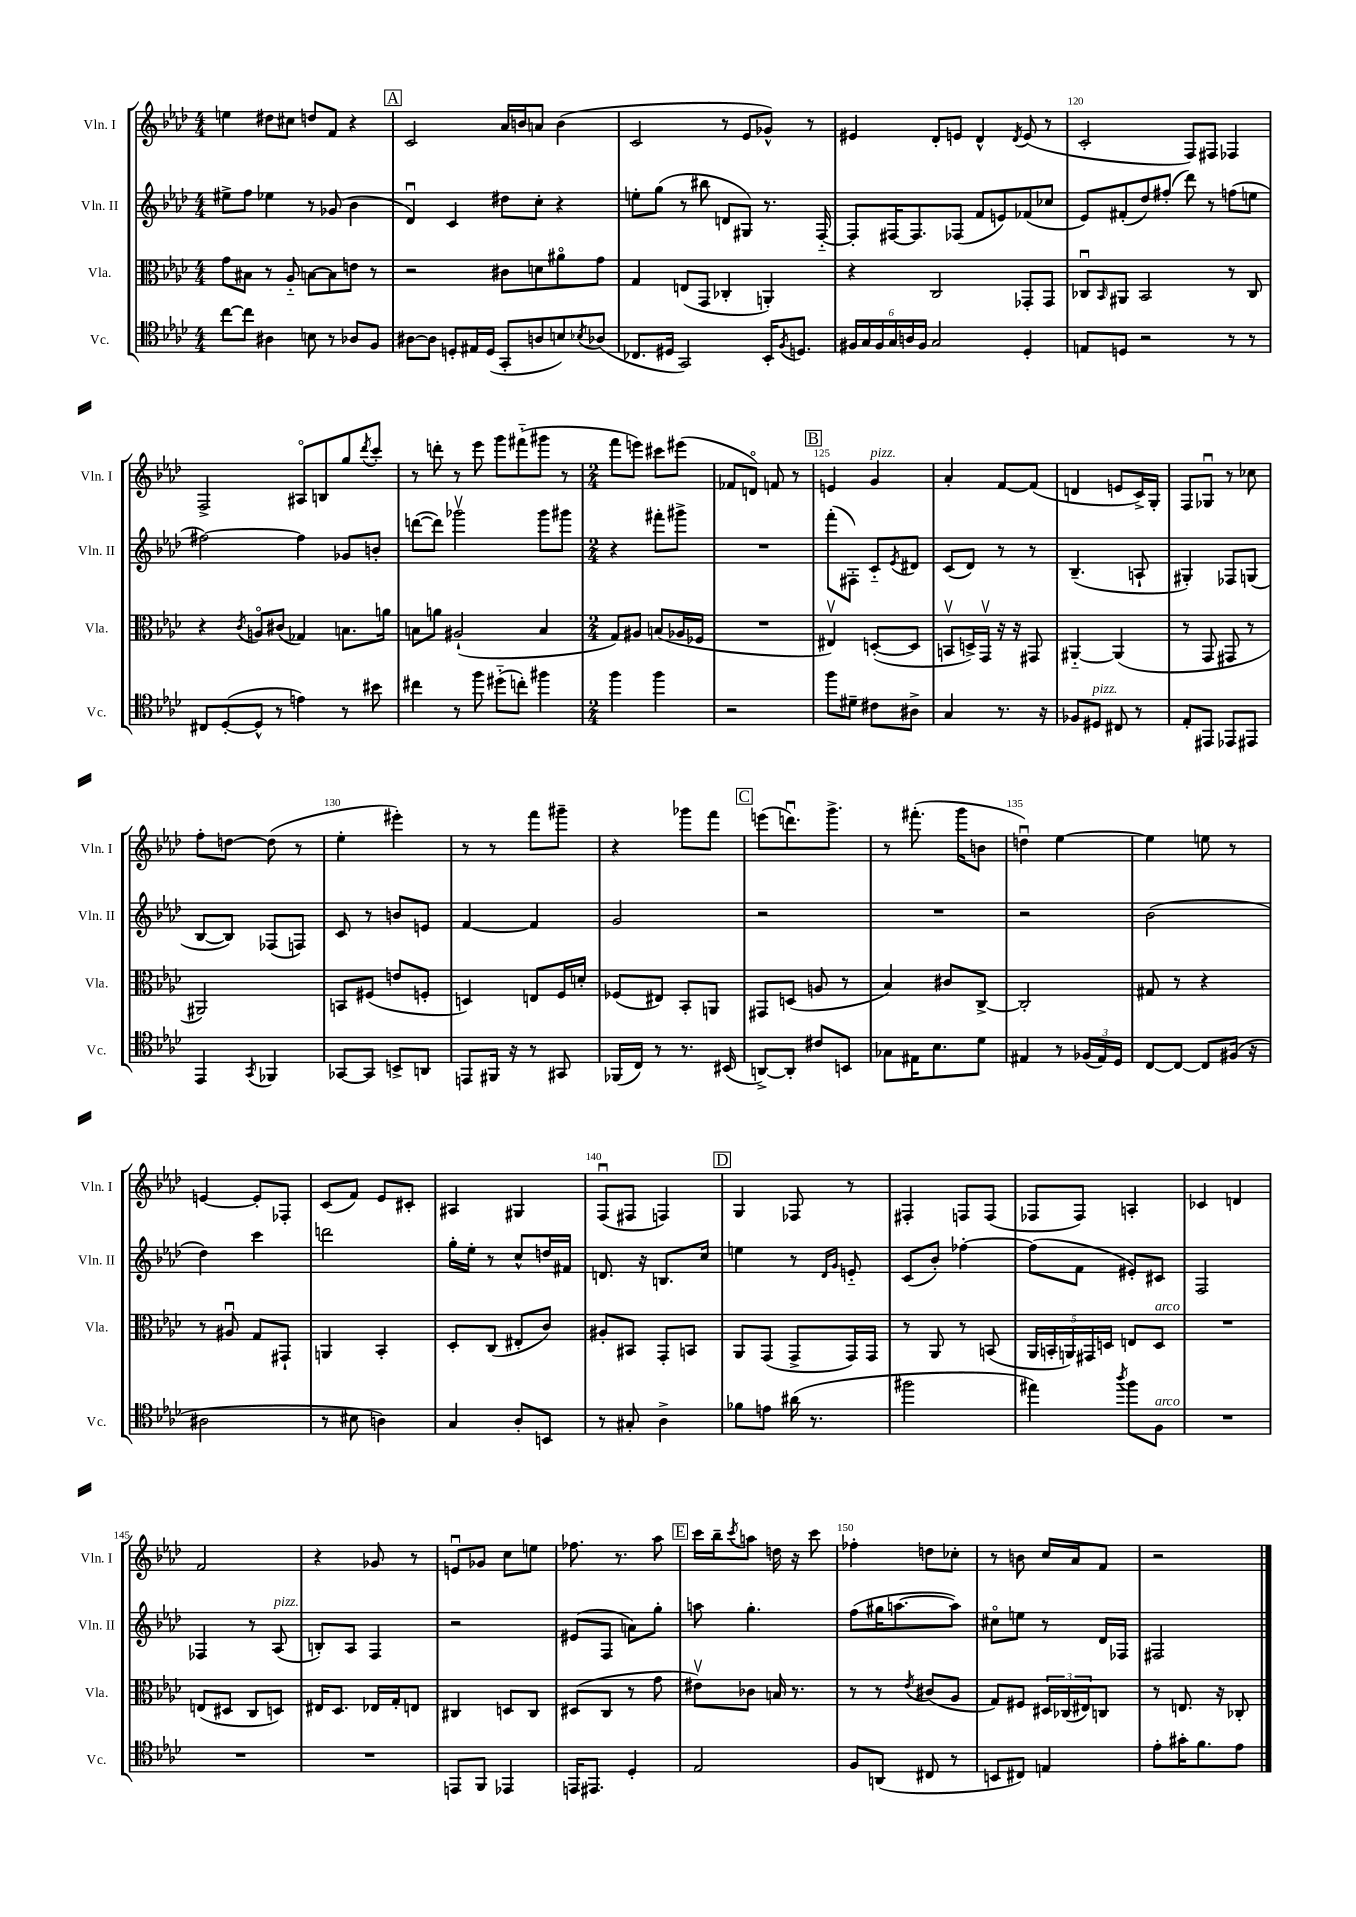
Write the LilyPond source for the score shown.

<<
\new StaffGroup <<
\new Staff = "s0" \with { instrumentName = "Vln. I" shortInstrumentName = "Vln. I" } {
    \clef treble \key aes \major \numericTimeSignature \time 4/4
    e''4 dis''8 cis''8 d''8 f'8 r4 |
    \mark \markup { \box "A" } c'2 aes'16 b'16 a'8 b'4( |
    c'2 r8 ees'8 ges'8-^) r8 |
    eis'4 des'8-. e'8 des'4-^ \acciaccatura { des'8 } e'8( r8 |
    c'2-. f8) fis8 fes4 |
    f2-> ais8\flageolet b8 g''8 \acciaccatura { des'''8 } c'''8-. |
    r8 d'''8-. r8 ees'''8 g'''8 fis'''8-_( gis'''8 r8 |
    \numericTimeSignature \time 2/4 f'''8 e'''8) cis'''8 eis'''8( |
    fes'8 d'8\flageolet) f'8 r8 |
    \mark \markup { \box "B" } e'4 g'4^\markup { \italic "pizz." } |
    aes'4-. f'8~ f'8( |
    d'4 e'8 c'16->) g16-. |
    f8 ges8\downbow r8 ces''8 |
    f''8-. d''8~ d''8( r8 |
    ees''4-. eis'''4-.) |
    r8 r8 f'''8 gis'''8-- |
    r4 ges'''8 f'''8 |
    \mark \markup { \box "C" } e'''8( d'''8.\downbow) g'''8.-> |
    r8 fis'''8.-.( g'''16 b'8 |
    d''4\downbow) ees''4~ |
    ees''4 e''8 r8 |
    e'4~ e'8-. fes8-. |
    c'8( f'8) ees'8 cis'8-. |
    ais4 gis4 |
    f8\downbow( fis8 f4) |
    \mark \markup { \box "D" } g4 fes8 r8 |
    fis4-. f8 f8( |
    fes8 fes8) a4-. |
    ces'4 d'4 |
    f'2 |
    r4 ges'8 r8 |
    e'8\downbow ges'8 c''8 e''8 |
    fes''8. r8. aes''8 |
    \mark \markup { \box "E" } c'''16 bes''16-- \acciaccatura { c'''8 } a''8 d''16 r16 c'''8 |
    fes''4-. d''8 ces''8-. |
    r8 b'8 c''16 aes'16 f'8 |
    r2 \bar "|." |
}
\new Staff = "s1" \with { instrumentName = "Vln. II" shortInstrumentName = "Vln. II" } {
    \clef treble \key aes \major \numericTimeSignature \time 4/4
    eis''8-> f''8 ees''4 r8 ges'8( bes'4 |
    \mark \markup { \box "A" } des'4\downbow) c'4 dis''8 c''8-. r4 |
    e''8-. g''8( r8 bis''8 d'8 gis8) r8. f16~-_ |
    f8-. fis16~ fis8. fes8( f'8 e'8) fes'8( ces''8 |
    ees'8) fis'8-.( des''8) fis''8-.( des'''8) r8 f''8( e''8 |
    fis''2~) fis''4 ges'8 b'8-. |
    d'''8~( d'''8) ges'''2\upbow ges'''8 gis'''8 |
    \numericTimeSignature \time 2/4 r4 fis'''8-. gis'''8-> |
    R2 |
    \mark \markup { \box "B" } f'''8-.( fis8-.) c'8-_ \acciaccatura { ees'8 } dis'8 |
    c'8( des'8) r8 r8 |
    bes4.--( a8-! |
    gis4-.) fes8 g8( |
    bes8~ bes8) fes8( f8) |
    c'8 r8 b'8 e'8 |
    f'4~ f'4 |
    g'2 |
    \mark \markup { \box "C" } r2 |
    R2 |
    r2 |
    bes'2( |
    des''4) c'''4 |
    d'''2 |
    g''16-. ees''16-. r8 c''8-^ d''16 fis'16 |
    d'8. r16 b8. c''16 |
    \mark \markup { \box "D" } e''4 r8 \grace { des'16 g'16 } e'8-_ |
    c'8( bes'8-.) fes''4~-. |
    fes''8( f'8 eis'8-.) cis'8 |
    f2 |
    fes4 r8 aes8^\markup { \italic "pizz." }( |
    b8-.) aes8 f4 |
    r2 |
    eis'8( f8 a'8) g''8-. |
    \mark \markup { \box "E" } a''8 g''4.-. |
    f''8( gis''16 a''8.~ a''8) |
    cis''8\flageolet e''8 r8 des'16 fes16 |
    fis2 \bar "|." |
}
\new Staff = "s2" \with { instrumentName = "Vla." shortInstrumentName = "Vla." } {
    \clef alto \key aes \major \numericTimeSignature \time 4/4
    g'8 bis8 r8 aes8-_ b8~ b8 e'8 r8 |
    \mark \markup { \box "A" } r2 cis'8 d'8 ais'8\flageolet g'8 |
    g4 e8( g,8 ces4-. a,4-.) |
    r4 c2 ges,8-. ges,8 |
    ces8\downbow \grace { bes,16 } ais,8 bes,2 r8 ces8 |
    r4 \acciaccatura { c'8 } a8\flageolet cis'8( ges4) b8. a'16 |
    b8 a'8 ais2-!( b4 |
    \numericTimeSignature \time 2/4 g8) ais8 b8( aes16 fes16 |
    R2 |
    \mark \markup { \box "B" } eis4\upbow) d8~-.( d8 |
    b,8\upbow d16->) g,16\upbow r16 r16 gis,8 |
    ais,4~-_ ais,4( |
    r8 g,8 gis,8 r8 |
    ais,2) |
    b,8 fis8( e'8 f8-. |
    d4) e8 f16 d'16-. |
    fes8( eis8) bes,8-. a,8 |
    \mark \markup { \box "C" } gis,8 d8( a8 r8 |
    bes4) cis'8 c8~-> |
    c2-. |
    gis8 r8 r4 |
    r8 ais8\downbow g8 gis,8-! |
    a,4 bes,4-. |
    des8-. c8( eis8-. c'8) |
    ais8-. bis,8 g,8-. b,8 |
    \mark \markup { \box "D" } aes,8 g,8( g,8-> g,16) g,16 |
    r8 aes,8 r8 b,8( |
    \tuplet 5/4 { aes,16 b,16-. a,16) gis,16 d16 } e8 d8^\markup { \italic "arco" } |
    R2 |
    e8( dis8 c8 d8) |
    eis16 des8. ees16 g16-. e8 |
    cis4 d8 cis8 |
    dis8( c8 r8 g'8 |
    \mark \markup { \box "E" } eis'8\upbow) ces'8 b16 r8. |
    r8 r8 \acciaccatura { ees'8 } cis'8( aes8 |
    g8) fis8 \tuplet 3/2 { dis16 ces16( eis16) } c8 |
    r8 e8. r16 ces8-. \bar "|." |
}
\new Staff = "s3" \with { instrumentName = "Vc." shortInstrumentName = "Vc." } {
    \clef tenor \key aes \major \numericTimeSignature \time 4/4
    c''8~ c''8 ais4 b8 r8 aes8 f8 |
    \mark \markup { \box "A" } ais8~ ais8 d8-. eis16 d16( g,8-. a8 b8) \acciaccatura { bes8 } aes8( |
    ces8. dis16 g,2) bes,16-. \acciaccatura { f8 } d8. |
    \tuplet 6/4 { fis16 g16 fis16 g16 a16 fis16 } g2 des4-. |
    e8 d8 r2 r8 r8 |
    cis8 des8~-.( des8-^ r8 e'4) r8 bis'8 |
    cis''4 r8 f''8 dis''8-_( c''8-.) fis''4 |
    \numericTimeSignature \time 2/4 f''4 f''4 |
    r2 |
    \mark \markup { \box "B" } f''8 dis'8-- cis'8 ais8-> |
    g4 r8. r16 |
    fes8 dis8^\markup { \italic "pizz." } cis8 r8 |
    ees8-. eis,8 ees,8 eis,8 |
    ees,4 \acciaccatura { g,8 } fes,4 |
    ges,8~ ges,8 b,8-> a,8 |
    e,8 fis,16 r16 r8 gis,8 |
    fes,16( c16) r8 r8. bis,16( |
    \mark \markup { \box "C" } a,8~->) a,8-. cis'8 b,8 |
    ges8 eis16 bes8. des'8 |
    eis4 r8 \tuplet 3/2 { fes16( eis16) des16 } |
    c8~ c8~ c8 fis16( r16 |
    ais2 |
    r8 bis8 a4) |
    g4 aes8-. b,8 |
    r8 gis8-. aes4-> |
    \mark \markup { \box "D" } fes'8 e'8 ais'16( r8. |
    fis''2 |
    eis''4) \acciaccatura { aes''8 } f''8 f8^\markup { \italic "arco" } |
    R2 |
    R2 |
    R2 |
    e,8 f,8 ees,4 |
    e,16 eis,8. des4-. |
    \mark \markup { \box "E" } ees2 |
    f8 a,8( cis8 r8 |
    b,8 cis8) e4 |
    ees'8-. gis'16-. f'8. ees'8 \bar "|." |
}
>>
>>
\layout { \context { \Score currentBarNumber = #116 \override BarNumber.break-visibility = ##(#f #t #t) barNumberVisibility = #(every-nth-bar-number-visible 5) } }
